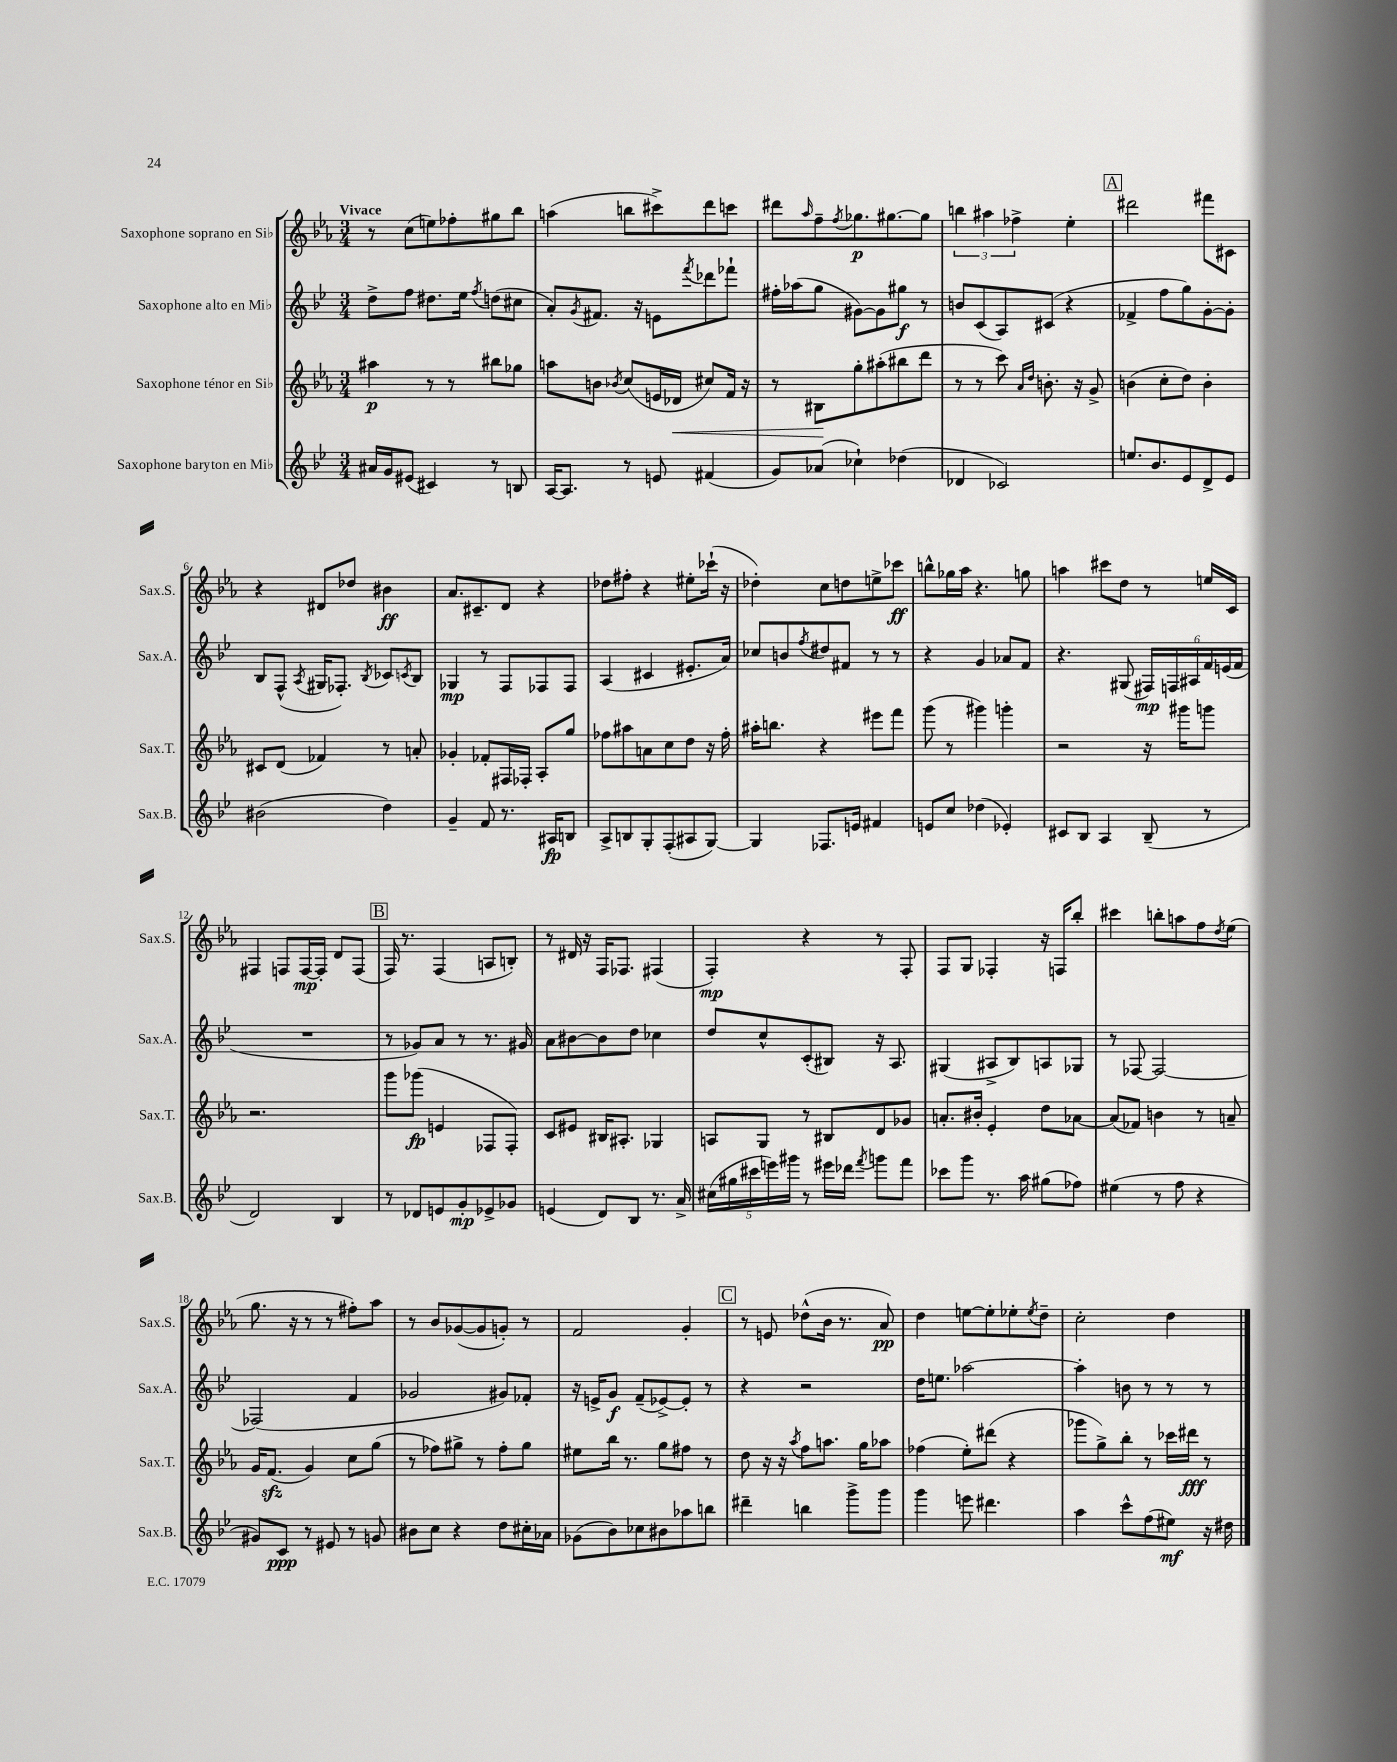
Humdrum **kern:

**kern	**kern	**kern	**kern
*staff4	*staff3	*staff2	*staff1
*clefG2	*clefG2	*clefG2	*clefG2
*k[b-e-]	*k[b-e-a-]	*k[b-e-]	*k[b-e-a-]
*M3/4	*M3/4	*M3/4	*M3/4
16a#	4aa#	8dd^	8r
16g	.	.	.
(8e#	.	8ff	(8cc
4c#)	8r	8.dd#	8ee)
.	8r	.	8ff-'
.	.	16ee-	.
.	.	8qff	.
8r	8bb#	(8dd	8gg#
8B	8gg-	8cc#	8bb-
=	=	=	=
[16A	8aa	8a')	(4aa
8.A]	.	.	.
.	.	8qg	.
.	8b	8.f#	.
.	8qb-	.	.
8r	(8cc	.	8bb
.	.	16r	.
8e	16e	8e	8ccc#^)
.	16d-	.	.
.	.	8qfff	.
(4f#	8cc#)	8ddd-	8ddd
.	16f	8fff-`	8ccc
.	16r	.	.
=	=	=	=
8g)	8r	16ff#'	8ddd#
.	.	(16aa-	.
.	.	.	16qqaa-
(8a-	8B#	8gg	8ff~
.	.	.	8qff
4cc-`)	8gg'	[8g#)	8.gg-
.	(8aa#'	8g#]	.
.	.	.	[8.gg#
(4dd-	8bb#	8gg#	.
.	8ddd	8r	8gg#]
=	=	=	=
4d-	8r	8b	6bb
.	8r	(8c	.
.	.	.	6aa#
2c-)	8ccc)	8A)	.
.	.	.	6ff-^
.	16qqa-	.	.
.	16qqdd	.	.
.	8.b'	(8c#	.
.	.	4r	4ee-'
.	16r	.	.
.	8g^	.	.
=	=	=	=
8.ee	(4b	4f-^	2ddd#
8.b-	.	.	.
.	8cc'	8ff	.
8e-	8dd)	8gg)	.
8d^	4b'	[8g'	8fff#
8e-	.	8g']	8c#
=	=	=	=
(2b#	8c#	8B-	4r
.	(8d	(8F^^	.
.	.	8qA	.
.	4f-)	16G#	8d#
.	.	8.F-')	.
.	.	.	8dd-
.	.	8qB-	.
4dd)	8r	8c-	4b#
.	.	8qc	.
.	8a'	8B-	.
=	=	=	=
4g~	4g-'	4G-	8.a-
.	.	.	8.c#~
8f	8f-'	8r	.
8.r	16F#	8F	8d
.	16F-'	.	.
.	8A-'	8F-	4r
16A#	.	.	.
8B	8gg	8F-	.
=	=	=	=
8A^	8ff-	(4A	8dd-
8B	8aa#	.	8ff#'
8G'	8a	4c#	4r
(8F'	8cc	.	.
8A#	8dd	8.e#'	8ee#'
[8G)	16r	.	(16ccc-`
.	16ff-'	16a)	16r
=	=	=	=
4G]	16aa#'	8cc-	4dd-')
.	8.bb	.	.
.	.	8b	.
.	.	8qff	.
8.F-	4r	8dd#	8cc
.	.	8f#	8dd
16e	.	.	.
4f#	8eee#	8r	8ee^
.	8fff	8r	8ccc-
=	=	=	=
8e	(8ggg	4r	8bb^^
8cc	8r	.	16gg-
.	.	.	16aa-
(4dd-	4ggg#)	4g	4.r
4e-')	4ggg'	8a-	.
.	.	8f	8gg
=	=	=	=
8c#	2r	4.r	4aa
8B-	.	.	.
4A	.	.	8ccc#
.	.	(8G#	8dd
(8B-~	16r	24F#)	8r
.	.	24F	.
.	16ggg#	.	.
.	.	24A#	.
8r	8ggg	24f	16ee
.	.	(24e	.
.	.	.	16c
.	.	24f	.
=	=	=	=
2d)	2.r	2.r	4F#
.	.	.	8F
.	.	.	[16F
.	.	.	16F']
4B-	.	.	8d
.	.	.	(8F
=	=	=	=
8r	8ggg	8r	16F)
.	.	.	8.r
8d-	(8ggg-	8g-)	.
8e	4e	8a	(4F
8g'	.	8r	.
8e-^	8F-	8.r	8A
8g-	8F-')	.	8B')
.	.	16g#	.
=	=	=	=
(4e	8c	8a	8r
.	8e#	[8b#	16d#
.	.	.	16r
8d)	16B#	8b#]	16F
.	8.A#'	.	8.F-
8B-	.	8dd	.
8.r	4G-	4cc-	(4F#
16a^	.	.	.
=	=	=	=
(20cc#	8A	8dd	4F')
20gg#	.	.	.
20ccc#	.	.	.
.	8G	8cc^^	.
20eee)	.	.	.
20ggg#	.	.	.
8r	8r	(8c'	4r
16eee#	8B#	8B#)	.
16ddd-	.	.	.
8qfff	.	.	.
8ggg	8d	16r	8r
.	.	8.A	.
8fff	8g-	.	8F'
=	=	=	=
8ccc-	8.a'	(4G#	8F
8ggg	.	.	8G
.	16b#'	.	.
8.r	4e-'	8A#^	4F-'
.	.	8B-)	.
16aa	.	.	.
(8gg#	8dd	8A	16r
.	.	.	16F
8ff-)	[8a-	8G-	8bb-'
=	=	=	=
(4ee#	(8a-]	8r	4ccc#
.	8f-)	[8F-	.
8r	4b	2F-_	8bb'
8ff	.	.	8aa
4r	8r	.	8ff
.	.	.	8qdd
.	8a~	.	(8ee-
=	=	=	=
8g#)	16g	(2F-]	8.gg
.	(8.f	.	.
8c	.	.	.
.	.	.	16r
8r	4g)	.	8r
8e#	.	.	8r
8r	8cc	4f	8ff#')
8g	(8gg	.	8aa-
=	=	=	=
8b#	8r	2g-	8r
8cc	8ff-)	.	8b-
4r	8gg#^	.	([8g-
.	8r	.	8g-]
8dd	8ff-'	8g#)	8g')
16cc#'	8gg#	8f-'	8r
16a-	.	.	.
=	=	=	=
(8g-	8ee#	16r	2f
.	.	16e^	.
8b-)	16bb-	8g	.
.	8.r	.	.
8cc-	.	(8f~	.
8b#	8gg	[8e-^)	.
8aa-	8ff#	8e-']	4g'
8bb	8r	8r	.
=	=	=	=
4ddd#~	8dd	4r	8r
.	16r	.	8e
.	16r	.	.
.	8qaa-	.	.
4bb	8ff	2r	(8dd-^^
.	8.aa	.	16b-
.	.	.	8.r
8ggg^	.	.	.
.	16gg	.	.
8ggg	8aa-	.	8a-)
=	=	=	=
4ggg	(4ff-	16dd	4dd
.	.	8.ee	.
8eee	8ee-')	[2aa-	[8ee
4.ddd#	(8ddd#	.	8ee']
.	4r	.	8ee-'
.	.	.	8qee-
.	.	.	8dd~
=	=	=	=
4aa	8ggg-	4aa-']	2cc'
.	8gg^)	.	.
8ccc^^	8bb-'	8b	.
(8ff	8r	8r	.
8ee#)	16ccc-	8r	4dd
.	16ddd#	.	.
16r	8r	8r	.
16dd#	.	.	.
==	==	==	==
*-	*-	*-	*-
